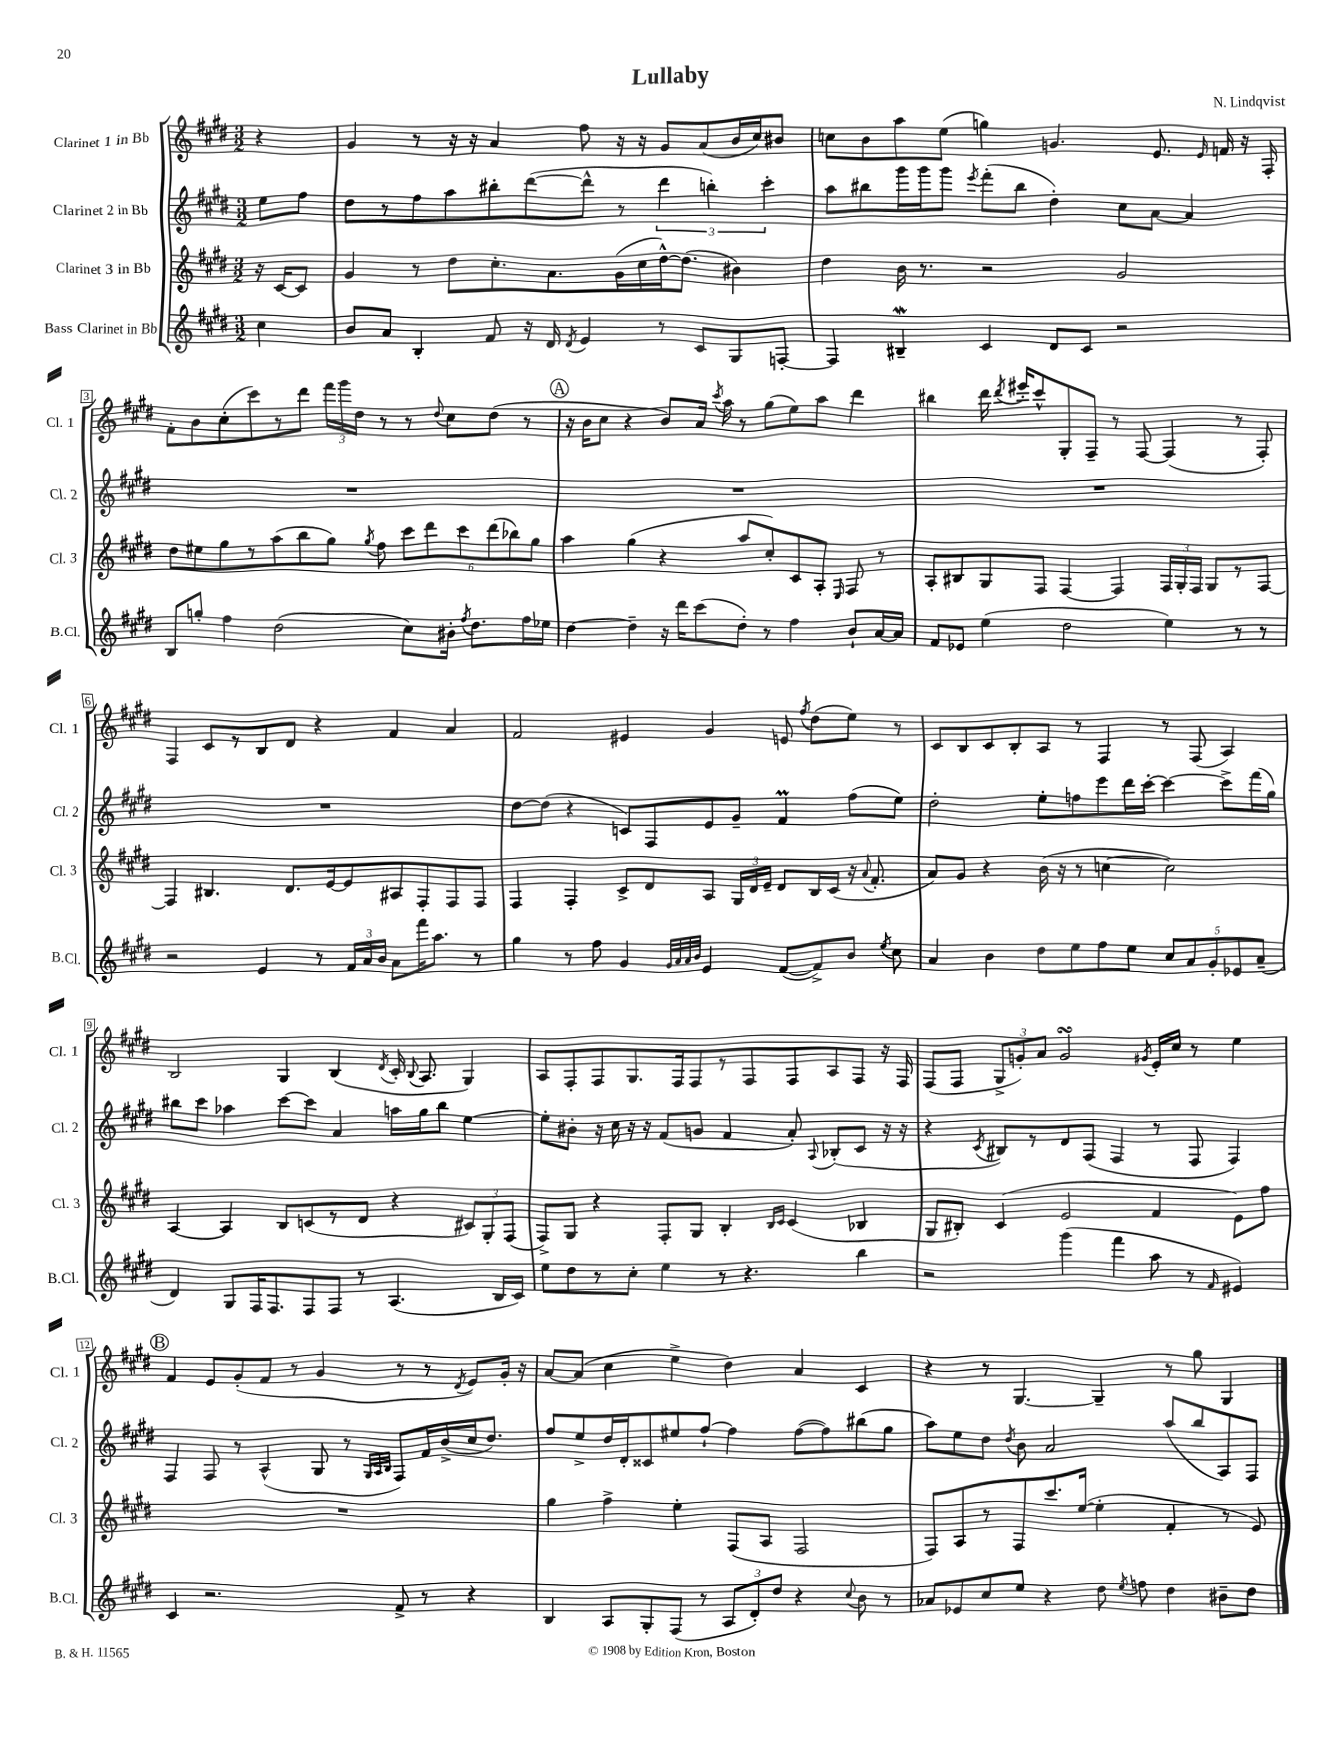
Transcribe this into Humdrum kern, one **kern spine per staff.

**kern	**kern	**kern	**kern
*part4	*part3	*part2	*part1
*staff4	*staff3	*staff2	*staff1
*I"Bass Clarinet in Bb	*I"Clarinet 3 in Bb	*I"Clarinet 2 in Bb	*I"Clarinet 1 in Bb
*I'B.Cl.	*I'Cl. 3	*I'Cl. 2	*I'Cl. 1
*clefG2	*clefG2	*clefG2	*clefG2
*k[f#c#g#d#]	*k[f#c#g#d#]	*k[f#c#g#d#]	*k[f#c#g#d#]
*M3/2	*M3/2	*M3/2	*M3/2
=	=	=	=
4cc#\	16r	8ee\L	4r
.	[16c#/KL	.	.
.	8c#/J]	8ff#\J	.
=1	=1	=1	=1
8b/L	4g#/	8dd#\L	4g#/
8a/J	.	8r	.
4B'/	8r	8ff#\	8r
.	8dd#\L	8aa\	16r
.	.	.	16r
8f#/	8.cc#'\	8bb#X'\	4a/
16r	.	([8ddd#\	.
16d#/	8.a\	.	.
8qd#/	.	.	.
4e/	.	8ddd#^^\J]	8ff#\
.	(16g#\L	8r	16r
.	16cc#\	.	16r
8r	[16dd#^^\J)	6ddd#\	8g#/L
.	(8.dd#\J]	.	.
8c#/L	.	.	(8a/
.	.	6bbn'\)	.
8G#/	4b#X\)	.	16b/L
.	.	.	16cc#/J)
.	.	6ccc#'\	.
[8Fn'/J	.	.	8b#X/J
=2	=2	=2	=2
4F/]	4dd#\	8aa\L	8ccn\L
.	.	8bb#X\	8b\
4B#XW~/	16b\	16ggg#\L	8aa\
.	8.r	16ggg#\J	.
.	.	8ggg#\J	(8ee\J
.	.	8qeee/	.
4c#/	2r	(8fff#'\L	4ggn\)
.	.	8bb#\J	.
8d#/L	.	4dd#'\)	4.gn/
8c#/J	.	.	.
2r	2g#/	8cc#\L	.
.	.	[8a\J	8.e/
.	.	4a/]	.
.	.	.	16qqe/
.	.	.	16fn/
.	.	.	16r
.	.	.	16F#'/
!!LO:LB:g=z
=3	=3	=3	=3
8B/L	8dd#\L	1.r	8f#'\L
8ggn'/J	8ee#X\	.	8b\
4ff#\	8gg#\	.	(8cc#'\
.	8r	.	8ccc#\)
(2dd#\	(8aa\	.	8r
.	8bb\	.	8ddd#\J
.	8gg#\J)	.	24fff#\LL
.	.	.	24ggg#\
.	.	.	24dd#\JJ
.	8qgg#/	.	.
.	8ff#\	.	8r
8cc#\L)	12ccc#\L	.	8r
.	12ddd#\	.	.
.	.	.	8qqdd#/
16b#X'\Jk	.	.	8cc#\L
.	12ccc#\	.	.
8qff#/	.	.	.
8.dd#\L	.	.	.
.	(12ddd#\	.	(8dd#\J
.	12bb-X\)	.	.
16ff#\L	.	.	8r
.	12gg#\J	.	.
16ee-X\JJ	.	.	.
!!LO:REH:place=s1:t=A
=4	=4	=4	=4
[4dd#\	4aa\	1.r	16r
.	.	.	16b\KL
.	.	.	8cc#\J
4dd#~\]	(4gg#\	.	4r
16r	4r	.	8b/L)
16ddd#\KL	.	.	.
(8ccc#\	.	.	16a/Jk
.	.	.	8qccc#/
.	.	.	16aa\
8dd#'\J)	8aa/L	.	8r
8r	8cc#'/)	.	(8gg#\L
4ff#\	8c#/	.	8ee\)
.	8A'/J	.	8aa\J
.	16qqE/	.	.
8b`/L	8F#/	.	4ddd#\
[16a/L	8r	.	.
16a/JJ]	.	.	.
=5	=5	=5	=5
8f#/L	8A'/L	1.r	4bb#X\
8e-X/J	8B#X/	.	.
(4ee\	8G#/	.	16ddd#\
.	.	.	8qddd#/
.	.	.	16eee#X'/KL
.	8F#/J	.	8ccc#^^/
2dd#\	[4F#/	.	8G#'/
.	.	.	8F#~/J
.	4F#/]	.	8r
.	.	.	[8F#/
4ee\)	24F#/LL	.	(4F#/]
.	24G#'/	.	.
.	24F#/JJ	.	.
.	8G#/L	.	.
8r	8r	.	8r
8r	[8F#/J	.	8F#'/)
!!LO:LB:g=z
=6	=6	=6	=6
2r	4F#/]	1.r	4F#/
.	4.B#X/	.	8c#/L
.	.	.	8r
4e/	.	.	8B/
.	8.d#/L	.	8d#/J
8r	.	.	4r
.	[16e/k	.	.
24f#/LL	8e/]	.	.
24a/	.	.	.
24b/JJ	.	.	.
8a\L	8A#X/	.	4f#/
16fff#\K	8F#'/	.	.
8.aa\J	.	.	.
.	8F#/	.	4a/
8r	8F#/J	.	.
=7	=7	=7	=7
4gg#\	4F#/	[8dd#\L	2f#/
.	.	(8dd#\J]	.
8r	4F#'/	4r	.
8ff#\	.	.	.
4g#/	8c#^/L	8cn/L)	4e#X/
.	8d#/	8F#/	.
32qqg#/LLL	.	.	.
32qqa/	.	.	.
32qqa/	.	.	.
32qqb/JJJ	.	.	.
4e/	8A/J	8e/	4g#/
.	24G#/LL	8g#~/J	.
.	24d#/	.	.
.	24e~/JJ	.	.
([8f#/L	8d#/L	4f#M/	8en/
.	.	.	8qff#/
8f#^/])	16B/L	.	(8dd#\L
.	(16c#/JJ	.	.
8b/J	16r	(8ff#\L	8ee\J)
.	8qqa/	.	.
.	8.f#'/	.	.
8qee/	.	.	.
8cc#\	.	8ee\J)	8r
=8	=8	=8	=8
4a/	8a/L)	2dd#'\	8c#/L
.	8g#/J	.	8B/
4b\	4r	.	8c#/
.	.	.	8B'/
8dd#\L	(16b\	8ee'\L	8A/J
.	16r	.	.
8ee\	8r	8ffn\	8r
8ff#\	[4ccn\	8eee\	4F#/
8ee\J	.	16ddd#\L	.
.	.	[16ccc#'\JJ	.
10cc#/L	2cc\])	4ccc#\_	8r
10a/	.	.	.
.	.	.	(8F#/
10g#'/	.	.	.
.	.	8ccc#^\L]	4A/)
10e-X/	.	.	.
.	.	(16fff#\L	.
(10a~/J	.	.	.
.	.	16gg#\JJ)	.
!!LO:LB:g=z
=9	=9	=9	=9
4d#/)	[4A/	8bb#X\L	2B/
.	.	8ccc#\J	.
8G#/L	4A/]	4aa-X\	.
16F#/K	.	.	.
8.F#/	.	.	.
.	8B/L	[8ccc#\L	4G#/
8F#/	(8cn/	8ccc#\J]	.
8F#/J	8r	4a/	(4B/
8r	8d#/J	.	.
.	.	.	8qd#/
(4.A/	4r	16aan\LL	16c#'/
.	.	.	8qqB/
.	.	16gg#\J	8.A/
.	.	8bb#\J	.
.	12c#X/L)	[4ee\	4G#/)
.	12G#'/	.	.
16B/LL	.	.	.
.	(12F#/J	.	.
16c#/JJ)	.	.	.
=10	=10	=10	=10
8ee\L	8F#^/L)	8ee'\L]	8A/L
8dd#\	8G#/J	8b#X'\J	8F#'/
8r	4r	16r	8F#/
.	.	16cc#\	.
8cc#'\J	.	16r	8.G#/
.	.	16r	.
4ee\	8F#'/L	(8f#/L	.
.	.	.	16F#/k
.	8G#/J	8gn/J	8F#/
8r	4B'/	4f#/	8r
4.r	.	.	8F#/
.	16qqB/LL	.	.
.	16qqc#/JJ	.	.
.	(4c#/	8a'/)	8F#/
.	.	8qqA/	.
.	.	(8B-X'/L	8A/
4bb\	4B-X/	8c#/J	8F#/J
.	.	16r	16r
.	.	16r	16F#/
=11	=11	=11	=11
2r	8G#/L	4r	(8F#/L
.	8B#X'/J)	.	8F#/J
.	.	8qc#/	.
.	(4c#/	8B#X/L)	12G#^/L
.	.	.	12gn'/)
.	.	8r	.
.	.	.	12a/J
(4ggg#\	2e/	8d#/	2gsSSs/
.	.	(8F#/J	.
4fff#\	.	4F#/	.
.	.	.	8qg#X/
8aa\	4f#/	8r	16e'/LL
.	.	.	16cc#/JJ
8r	.	8F#/	8r
16qqf#/	.	.	.
4e#X/)	8e\L)	4F#/)	4ee\
.	8ff#\J	.	.
!!LO:LB:g=z
!!LO:REH:place=s1:t=B
=12	=12	=12	=12
4c#/	1.r	4F#/	4f#/
2.r	.	8F#/	8e/L
.	.	8r	(8g#'/
.	.	(4A^^/	8f#/J
.	.	.	8r
.	.	8G#/	4g#/
.	.	8r	.
.	.	32qqG#/LLL	.
.	.	32qqA/	.
.	.	32qqB/JJJ	.
8f#^/	.	8F#/L)	8r
8r	.	16f#/L	8r
.	.	(16b^/	.
.	.	.	8qd#/
4r	.	16cc#/J	8e/L)
.	.	8.dd#/J)	.
.	.	.	16g#'/Jk
.	.	.	16r
=13	=13	=13	=13
4B/	4gg#\	8ff#/L	[8a/L
.	.	8ee^/	(8a/J]
8A/L	4ff#^\	16dd#/L	4cc#\
.	.	16d#'/J	.
8G#'/	.	8c##X/	.
(8F#/J	4ee'\	8ee#X/	4ee^\
8r	.	[8ff#`/J	.
12A/L	(8F#/L	4ff#\]	4dd#\)
12d#'/)	.	.	.
.	8A/J	.	.
12dd#/J	.	.	.
4r	2F#/	([8ff#\L	4a/
.	.	8ff#\])	.
8qqcc#/	.	.	.
8b\	.	(8bb#X\	4c#/
8r	.	8gg#\J	.
=14	=14	=14	=14
8a-X/L	8F#/L)	8aa\L)	4r
8e-X/	8A/	8ee\	.
8cc#/	8r	8dd#\J	8r
.	.	8qdd#/	.
8ee/J	8F#/	8b\	[4.G#/
4r	8.ccc#/	2a/	.
.	([16ee/Jk	.	.
8dd#\	4ee'\]	.	4G#~/]
8qee/	.	.	.
8ffn\	.	.	.
4dd#\	4f#'/	(8aa/L	8r
.	.	8bb/	8gg#\
8b#X~\L	8r	8A/)	4G#/
8dd#\J	8e/)	8F#/J	.
==	==	==	==
*-	*-	*-	*-
